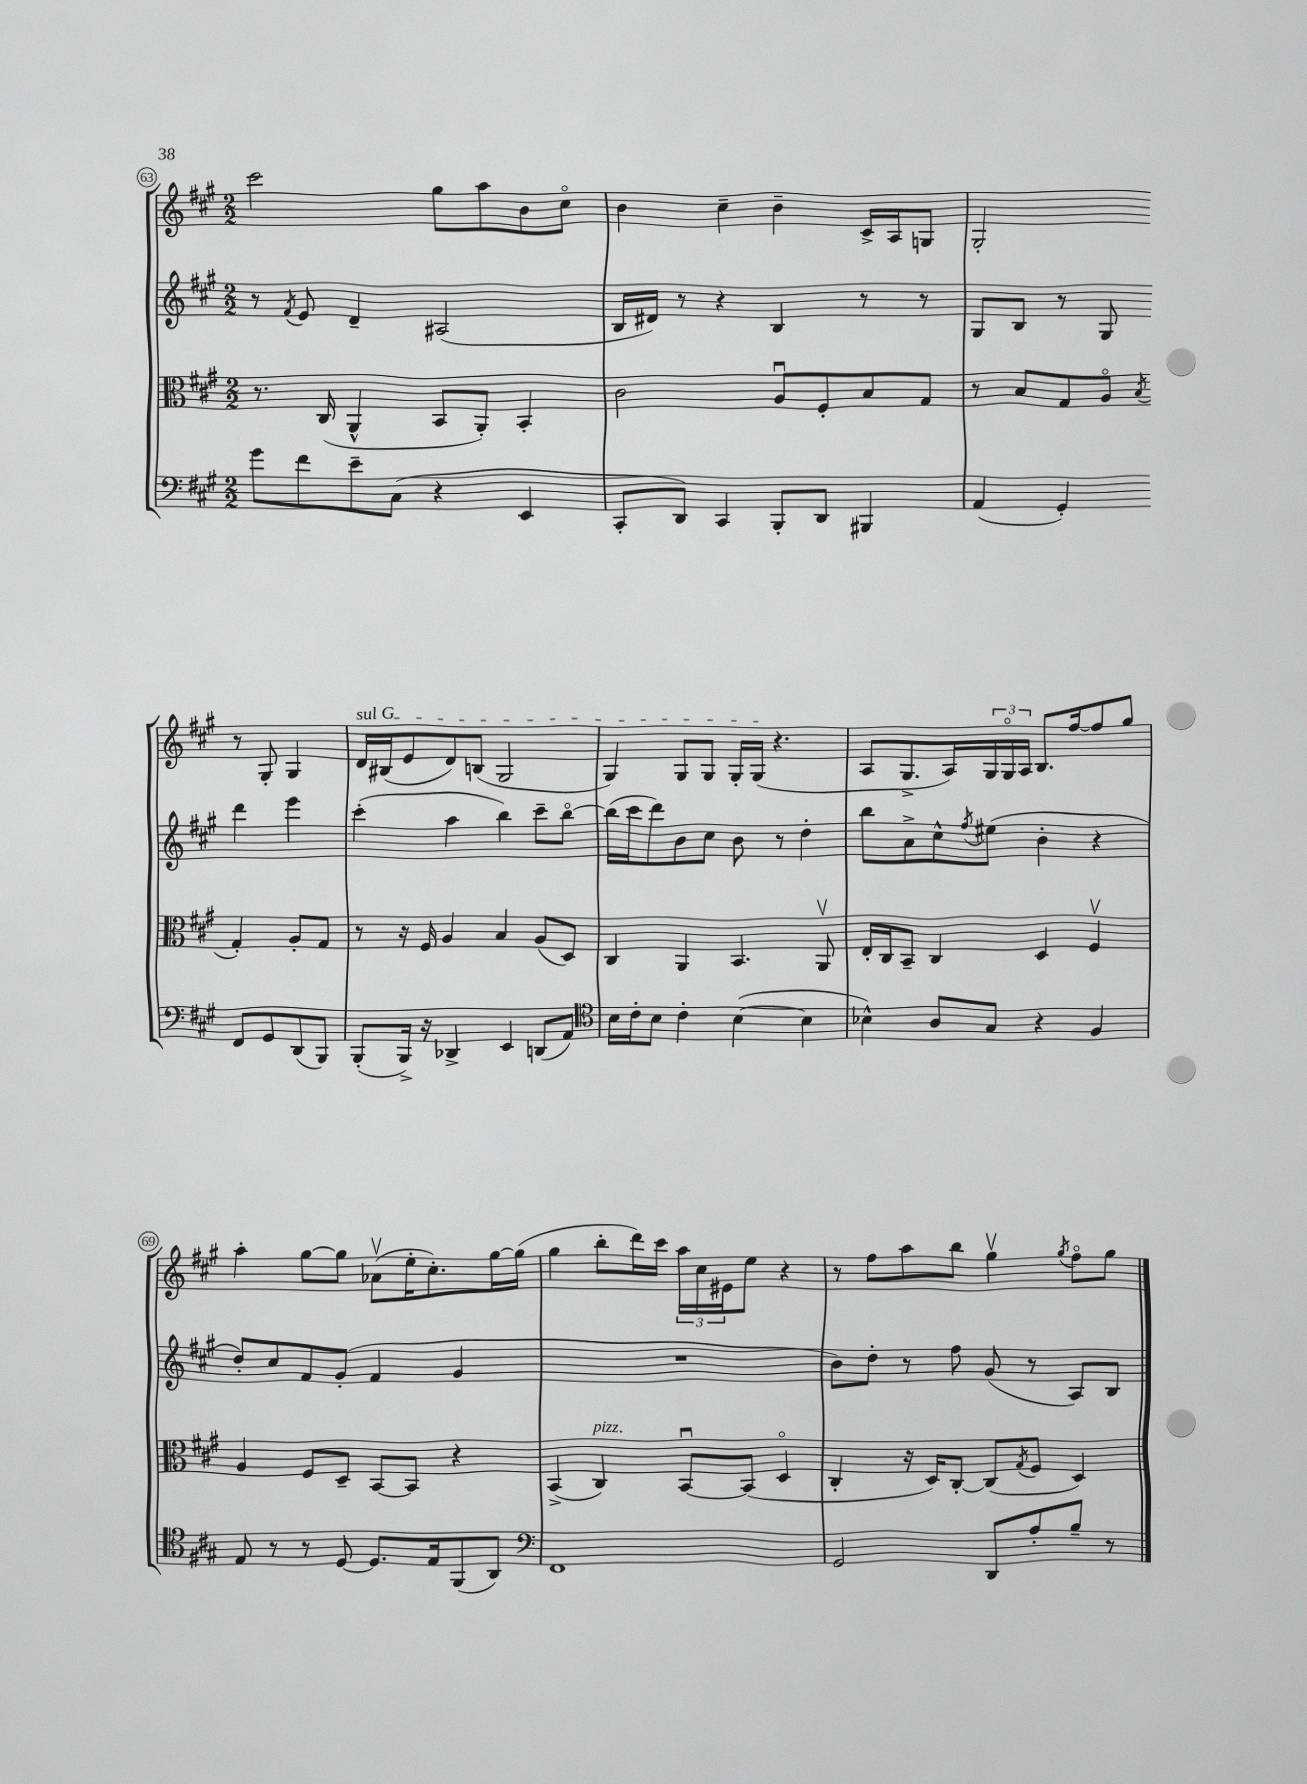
<<
\new StaffGroup <<
\new Staff = "s0" {
    \clef treble \key a \major \numericTimeSignature \time 2/2
    cis'''2 gis''8 a''8 b'8 cis''8\flageolet |
    b'4 cis''4-- b'4-- cis'16-> a16 g8 |
    gis2-. r8 gis8-. gis4 |
    \once \override TextSpanner.bound-details.left.text = \markup { \italic "sul G" } d'16\startTextSpan bis16( e'8 d'8) b8( gis2 |
    gis4) gis8 gis8 gis16-. gis16\stopTextSpan( r4. |
    a8 gis8.-> a16) \tuplet 3/2 { gis16 gis16\flageolet a16 } b8. fis''16~ fis''8 gis''8 |
    a''4-. gis''8~ gis''8 aes'8\upbow( e''16-. cis''8.-.) gis''16~ gis''16( |
    gis''4 b''8-. d'''16) cis'''16 \tuplet 3/2 { a''16 cis''16 eis'16 } e''8 r4 |
    r8 fis''8 a''8 b''8 gis''4\upbow \acciaccatura { gis''8 } fis''8\flageolet gis''8 \bar "|." |
}
\new Staff = "s1" {
    \clef treble \key a \major \numericTimeSignature \time 2/2
    r8 \acciaccatura { fis'8 } e'8 d'4-- ais2( |
    b16 dis'16) r8 r4 b4 r8 r8 |
    gis8 b8 r8 gis8 d'''4 e'''4 |
    cis'''4-.( a''4 b''4) cis'''8-- b''8~\flageolet |
    b''16( cis'''16 d'''8) b'8 cis''8 b'8 r8 d''4-. |
    b''8 a'8-> cis''8-^ \acciaccatura { fis''8 } eis''8( b'4-. r4 |
    d''8-.) cis''8 fis'8 gis'8-.( fis'4 gis'4 |
    R1 |
    b'8) d''8-. r8 fis''8 gis'8( r8 a8) b8 \bar "|." |
}
\new Staff = "s2" {
    \clef alto \key a \major \numericTimeSignature \time 2/2
    r8. cis16( a,4-^ b,8 a,8-.) b,4-. |
    cis'2 a8\downbow fis8-. b8 gis8 |
    r8 b8 gis8 a8\flageolet \acciaccatura { b8 } gis4-. a8-. gis8 |
    r8 r16 fis16 a4 b4 a8( d8) |
    cis4 a,4 b,4. a,8\upbow |
    e16-. cis16 b,8-- cis4 d4 fis4\upbow |
    a4 fis8 d8-- b,8~ b,8 r4 |
    b,4->( cis4^\markup { \italic "pizz." }) b,8~\downbow b,8( d4\flageolet |
    cis4-. r16 d16) cis8~-. cis8( \acciaccatura { gis8 } fis8 d4) \bar "|." |
}
\new Staff = "s3" {
    \clef bass \key a \major \numericTimeSignature \time 2/2
    gis'8 fis'8 e'8-- cis8( r4 e,4 |
    cis,8-. d,8) cis,4 b,,8-. d,8 bis,,4 |
    a,4( gis,4-.) fis,8 gis,8 d,8( b,,8) |
    b,,8-.( b,,16->) r16 des,4-> e,4 d,8( a,8) |
    \clef tenor b16 cis'16-. b8 cis'4-. b4~( b4 |
    bes4-^) a8 gis8 r4 fis4 |
    e8 r8 r8 d8~ d8. e16 fis,8( a,8) |
    \clef bass fis,1 |
    gis,2 d,8 a8-. b8-- r8 \bar "|." |
}
>>
>>
\layout { \context { \Score currentBarNumber = #63 \override BarNumber.stencil = #(make-stencil-circler 0.1 0.3 ly:text-interface::print) } }
